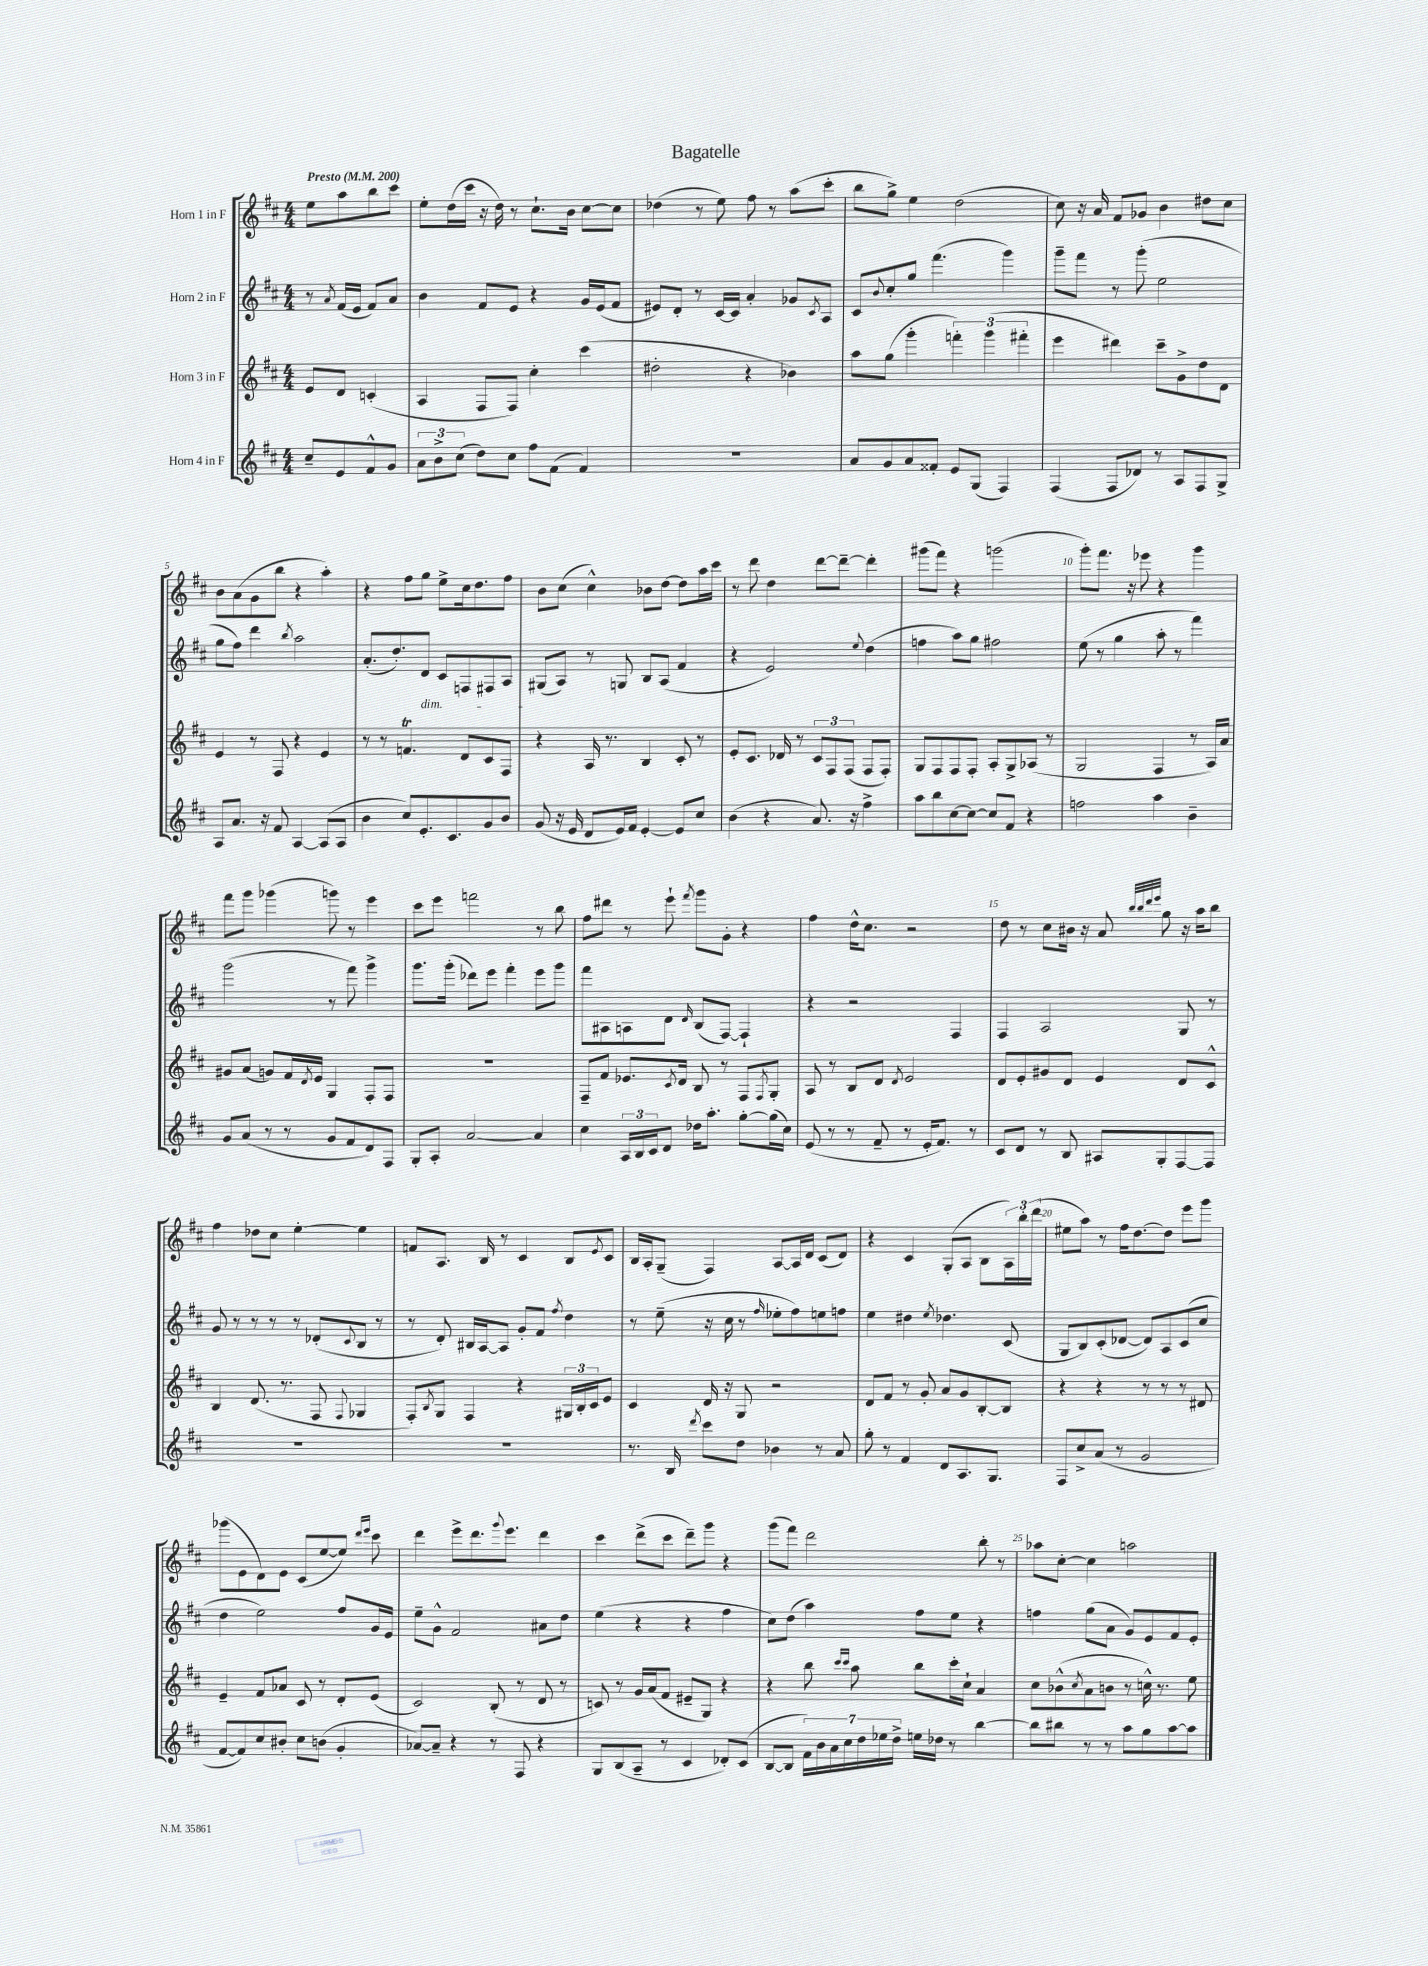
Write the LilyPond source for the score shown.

\header { title = "Bagatelle" }
<<
\new StaffGroup <<
\new Staff = "s0" \with { instrumentName = "Horn 1 in F" } {
    \clef treble \key d \major \numericTimeSignature \time 4/4 \partial 2 \tempo "Presto" 4 = 200
    e''8 a''8 b''8 cis'''8 |
    e''8-. d''16( cis'''16 r16 d''16) r8 cis''8.-! b'16 cis''8~ cis''8 |
    des''4( r8 e''8) fis''8 r8 a''8( cis'''8-. |
    b''8 g''8->) e''4 d''2( |
    cis''8) r16 a'16 fis'8 ges'8 b'4 dis''8 cis''8 |
    b'8 a'8( g'8 b''8 r4 a''4-.) |
    r4 fis''8 g''8 e''8-> cis''16 d''8. fis''8 |
    b'8 cis''8( cis''4-^) bes'8 d''8~ d''8 a''16 cis'''16 |
    r8 d'''8 d''4 d'''8~ d'''8~-- d'''4-. |
    gis'''8( fis'''8) r4 g'''2( |
    g'''8-.) fis'''8. r16 ees'''8 r4 g'''4 |
    fis'''8 g'''8 ges'''4( g'''8) r8 e'''4 |
    cis'''8 e'''8 f'''2 r8 b''8 |
    fis''8 dis'''8 r8 e'''8-! \acciaccatura { fis'''8 } g'''8 g'8-. r4 |
    fis''4 d''16-^ cis''8. r2 |
    d''8 r8 cis''8 bis'16 r16 a'8 \grace { b''32 b''32 d'''32 e'''32 } g''8 r16 a''16 b''8 |
    fis''4 des''8 cis''8 e''4~-. e''4 |
    f'8 a8. b16 r8 cis'4 b8 \acciaccatura { e'8 } cis'8 |
    b16 a16-. g8--( fis4) a8~ a16 d'16 cis'8( d'8) |
    r4 cis'4 g8-.( a8 b8 \tuplet 3/2 { a16) b''16-. d'''16( } |
    eis''8 a''8) r8 fis''16 d''8.~ d''8 e'''8 g'''8 |
    ges'''8( e'8 d'8) e'8 cis'8( e''8~ e''8) \grace { d'''16 e'''16 } cis'''8 |
    d'''4 e'''8-> d'''8. \appoggiatura { g'''8 } e'''8. d'''4 |
    cis'''4 d'''8->( cis'''8 d'''8--) g'''8 r4 |
    g'''8( fis'''8) d'''2 b''8-. r8 |
    aes''8 cis''8~-. cis''4 a''2 \bar "|." |
}
\new Staff = "s1" \with { instrumentName = "Horn 2 in F" } {
    \clef treble \key d \major \numericTimeSignature \time 4/4 \partial 2
    r8 \acciaccatura { a'8 } fis'16( e'16 fis'8) a'8 |
    b'4 fis'8 e'8 r4 g'16 e'16( fis'8 |
    eis'8) d'8-. r8 cis'16~ cis'16 a'4-. ges'8 \acciaccatura { cis'8 } a8 |
    cis'8 \appoggiatura { b'8 } cis''8-. g''8 fis'''4.( g'''4) |
    g'''8-- fis'''8 r8 g'''8-.( e''2 |
    g''8 fis''8) d'''4 \acciaccatura { b''8 } a''2 |
    a'8.-.( d''8.-.) d'8\dim cis'8 f8 fis8 a8 |
    gis8\!( a8) r8 g8 b8 a8( fis'4 |
    r4 e'2) \appoggiatura { e''8 } d''4( |
    f''4 a''8) g''8 fis''2 |
    e''8( r8 g''4 a''8-. r8 fis'''4) |
    g'''2( r8 fis'''8) g'''4-> |
    g'''8. g'''16-.( des'''8) e'''8 fis'''4-. e'''8 g'''8 |
    fis'''8 ais8 a8 d'8 \grace { d'16 } b8( fis8~) fis4-! |
    r4 r2 fis4 |
    fis4 a2 g8 r8 |
    g'8 r8 r8 r8 r8 des'8-.( \appoggiatura { cis'8 } b8 r8 |
    r8 d'8-.) bis16 a16~ a8 g'8-. fis'8 \acciaccatura { fis''8 } d''4 |
    r8 e''8--( r16 cis''16 r8 \grace { fis''16 } ees''8-. fis''8) e''8 f''8 |
    e''4 dis''4 \acciaccatura { e''8 } des''4. cis'8( |
    g8 b8) cis'8-.( des'8~ des'8) a8 cis'8( cis''8 |
    d''4 e''2) fis''8 g'16 e'16 |
    e''8-- g'8-^ fis'2 ais'8 d''8 |
    e''4( r4 r4 fis''4 |
    cis''8) d''8( a''4) fis''8 e''8 r4 |
    f''4 g''8( a'8 g'8) e'8 fis'8 e'8-. \bar "|." |
}
\new Staff = "s2" \with { instrumentName = "Horn 3 in F" } {
    \clef treble \key d \major \numericTimeSignature \time 4/4 \partial 2
    e'8 d'8 c'4-.( |
    a4 fis8 fis8) cis''4-. cis'''4( |
    dis''2-. r4 bes'4) |
    a''8 g''8( g'''4-. \tuplet 3/2 { f'''4-.) g'''4( fis'''4-. } |
    e'''4 dis'''4) cis'''8-- g'8-> d''8 d'8 |
    e'4 r8 fis8 r4 e'4 |
    r8 r8 f'4.\trill d'8 cis'8 fis8 |
    r4 a16 r8. b4 cis'8-. r8 |
    e'8-. cis'8. des'16 r8 \tuplet 3/2 { cis'8 fis8 fis8( } fis8 fis8-.) |
    g8 fis8 fis8 fis8-. a8-. g8-> aes8( r8 |
    g2 fis4 r8 a16) a'16 |
    gis'8 a'8( g'8) fis'16 \acciaccatura { d'8 } e'16 g4 fis8-. fis8 |
    R1 |
    fis8-- fis'8 ees'8. \acciaccatura { cis'8 } d'16 b8 r8 fis8 \acciaccatura { fis8 } g8-. |
    a8 r8 b8 d'8 \acciaccatura { d'8 } e'2 |
    d'8 e'8-. gis'8 d'8 e'4 d'8 cis'8-^ |
    b4 d'8.( r8. fis8 \appoggiatura { fis8 } ges4 |
    fis8-.) \acciaccatura { b8 } g8 fis4 r4 \tuplet 3/2 { gis16 b16-. cis'16 } e'8 |
    cis'4 d'16 r16 g8 r2 |
    d'8 fis'8 r8 g'8-. a'8 g'8 b8~-. b8 |
    r4 r4 r8 r8 r8 dis'8 |
    e'4-- fis'8 aes'8 cis'8 r8 d'8-. e'8( |
    cis'2) b8-.( r8 d'8 r8 |
    c'8) r8 g'16 a'16( fis'8 eis'8-- g8) r4 |
    r4 b''8 \grace { cis'''16 cis'''16 } a''8 b''8 cis'''16-. cis''16-! a'4 |
    cis''8 bes'8-^( \acciaccatura { cis''8 } a'8 b'8 r8 c''16-^) r8. e''8 \bar "|." |
}
\new Staff = "s3" \with { instrumentName = "Horn 4 in F" } {
    \clef treble \key d \major \numericTimeSignature \time 4/4 \partial 2
    cis''8-- e'8 fis'8-^ g'8 |
    \tuplet 3/2 { a'8 b'8-> cis''8( } d''8) cis''8 fis''8 fis'8( fis'4) |
    R1 |
    a'8 g'8 a'8 fisis'8-. e'8 g8( fis4) |
    fis4( fis8 des'8) r8 a8 fis8 g8-> |
    a8 a'8. r16 fis'8 a4~ a8( a8 |
    b'4 cis''8) e'8.-. cis'8. g'8 b'8 |
    g'8( r16 e'16 d'8 e'16) fis'16 e'4~-. e'8 cis''8 |
    b'4( r4 a'8.) r16 fis''4-> |
    a''8 b''8 cis''8~ cis''8~ cis''8 fis'8 r4 |
    f''2 a''4 b'4-- |
    g'8 a'8( r8 r8 g'8 fis'8 d'8) fis8 |
    g8-. a8-. a'2~ a'4 |
    cis''4 \tuplet 3/2 { a16 b16 cis'16 } d'8 des''16 a''8.-. g''8~-. g''16( cis''16) |
    e'8( r8 r8 fis'8-- r8 e'16-. fis'8.) r8 |
    cis'8 d'8 r8 b8 ais8 g8-. fis8~ fis8 |
    R1 |
    R1 |
    r8. b16 \acciaccatura { d'''8 } cis'''8 d''8 bes'4 r8 a'8 |
    g''8-. r8 fis'4 d'8 a8. g8. |
    fis8 cis''8-> a'8( r8 g'2 |
    fis'8~ fis'8) cis''8 bis'8-. cis''8 b'8( g'4-. |
    aes'8~) aes'8-- r4 r8 fis8 r4 |
    g8 b8( a8-- r8 cis'4 des'8-.) cis'8( |
    b8~ b8 \tuplet 7/4 { fis'16) b'16 a'16 cis''16 d''16 ees''16 d''16-> } e''16 des''16 r8 b''4~ |
    b''8 bis''8 r8 r8 a''8 g''8 a''8~ a''8 \bar "|." |
}
>>
>>
\layout { \context { \Score \override BarNumber.break-visibility = ##(#f #t #t) barNumberVisibility = #(every-nth-bar-number-visible 5) } }
